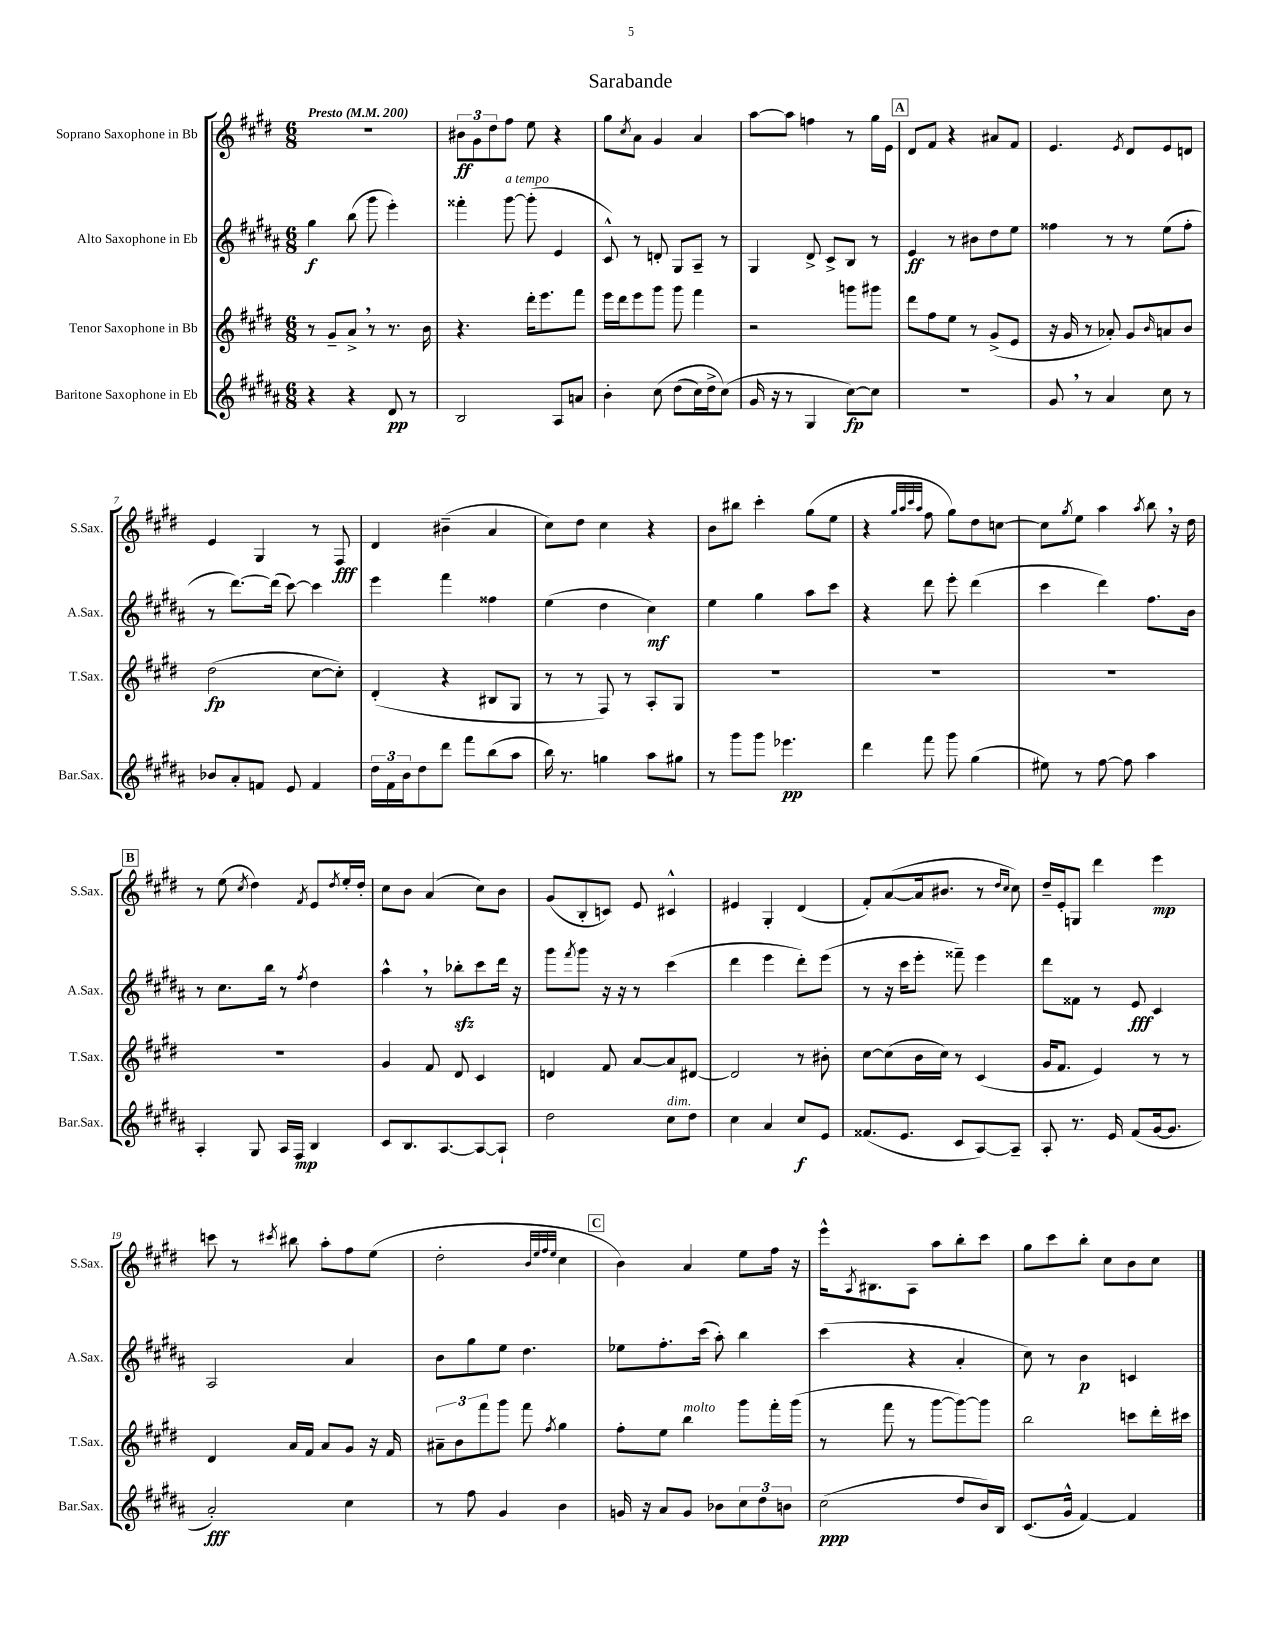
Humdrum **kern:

**kern	**dynam	**kern	**dynam	**kern	**dynam	**kern	**dynam
*part4	*part4	*part3	*part3	*part2	*part2	*part1	*part1
*staff4	*staff4	*staff3	*staff3	*staff2	*staff2	*staff1	*staff1
*I"Baritone Saxophone in Eb	*	*I"Tenor Saxophone in Bb	*	*I"Alto Saxophone in Eb	*	*I"Soprano Saxophone in Bb	*
*I'Bar.Sax.	*	*I'T.Sax.	*	*I'A.Sax.	*	*I'S.Sax.	*
*clefG2	*	*clefG2	*	*clefG2	*	*clefG2	*
*k[f#c#g#d#a#]	*	*k[f#c#g#d#]	*	*k[f#c#g#d#a#]	*	*k[f#c#g#d#]	*
*M6/8	*	*M6/8	*	*M6/8	*	*M6/8	*
*MM200	*	*MM200	*	*MM200	*	*MM200	*
=1	=1	=1	=1	=1	=1	=1	=1
!	!	!	!	!	!	!LO:TX:a:B:t=Presto	!
4r	.	8r	.	4gg#\	f	2.r	.
.	.	8g#~/L	.	.	.	.	.
4r	.	8a^,/J	.	(8bb\	.	.	.
.	.	8r	.	8ggg#\	.	.	.
8d#/	pp	8.r	.	4eee'\)	.	.	.
8r	.	.	.	.	.	.	.
.	.	16b\	.	.	.	.	.
=2	=2	=2	=2	=2	=2	=2	=2
2B/	.	4.r	.	4fff##X'\	.	12b#X\L	ff
.	.	.	.	.	.	12g#\	.
.	.	.	.	.	.	12dd#\	.
!	!	!	!	!LO:TX:a:i:t=a tempo	!	!	!
.	.	.	.	[8ggg#\	.	8ff#\J	.
.	.	16ddd#'\KL	.	(8ggg#'\]	.	8ee\	.
.	.	8.eee\	.	.	.	.	.
8A#/L	.	.	.	4e/	.	4r	.
8an/J	.	8fff#\J	.	.	.	.	.
=3	=3	=3	=3	=3	=3	=3	=3
4b'\	.	16eee\LL	.	8c#^^/)	.	8gg#\L	.
.	.	16ddd#\J	.	.	.	.	.
.	.	.	.	.	.	8qcc#/	.
.	.	8eee\	.	8r	.	8a\J	.
(8cc#\	.	8ggg#\J	.	8dn'/	.	4g#/	.
(8dd#\L	.	8ggg#\	.	8G#/L	.	.	.
16cc#\L)	.	4fff#\	.	8A#~/J	.	4a/	.
16dd#^\J	.	.	.	.	.	.	.
(8cc#\J)	.	.	.	8r	.	.	.
=4	=4	=4	=4	=4	=4	=4	=4
16g#/	.	2r	.	4G#/	.	[8aa\L	.
16r	.	.	.	.	.	.	.
8r	.	.	.	.	.	8aa\J]	.
4G#/	.	.	.	8d#^/	.	4ffn\	.
.	.	.	.	8c#^/L	.	.	.
[8cc#\L)	fp	8gggn\L	.	8B/J	.	8r	.
8cc#\J]	.	8ggg#X\J	.	8r	.	16gg#\LL	.
.	.	.	.	.	.	16e\JJ	.
!!LO:REH:place=s1:t=A
=5	=5	=5	=5	=5	=5	=5	=5
2.r	.	8ddd#\L	.	4e/	ff	8d#/L	.
.	.	8ff#\	.	.	.	8f#/J	.
.	.	8ee\J	.	8r	.	4r	.
.	.	8r	.	8b#X\L	.	.	.
.	.	(8g#^/L	.	8dd#\	.	8a#X/L	.
.	.	8e/J	.	8ee\J	.	8f#/J	.
=6	=6	=6	=6	=6	=6	=6	=6
8g#,/	.	16r	.	4ff##X\	.	4.e/	.
.	.	16g#/	.	.	.	.	.
8r	.	8r	.	.	.	.	.
4a#/	.	8a-X'/)	.	8r	.	.	.
.	.	.	.	.	.	8qe/	.
.	.	8g#/L	.	8r	.	8d#/L	.
.	.	16qqb/	.	.	.	.	.
8cc#\	.	8an/	.	(8ee\L	.	8e/	.
8r	.	8b/J	.	8ff##'\J	.	8dn/J	.
!!LO:LB:g=z
=7	=7	=7	=7	=7	=7	=7	=7
8b-X/L	.	(2dd#\	fp	8r	.	4e/	.
8a#'/	.	.	.	[8.ddd#\L)	.	.	.
8fn/J	.	.	.	.	.	4G#/	.
.	.	.	.	(16ddd#\Jk]	.	.	.
8e/	.	.	.	[8ccc#\)	.	.	.
4f/	.	[8cc#\L	.	4ccc#\]	.	8r	.
.	.	8cc#'\J])	.	.	.	8F#/	fff
=8	=8	=8	=8	=8	=8	=8	=8
24dd#\LL	.	(4d#'/	.	4eee\	.	4d#/	.
24f#\	.	.	.	.	.	.	.
24b\J	.	.	.	.	.	.	.
8dd#\	.	.	.	.	.	.	.
8ddd#\J	.	4r	.	4fff#\	.	(4b#X~\	.
8fff#\L	.	.	.	.	.	.	.
(8bb\	.	8B#X/L	.	4ff##X\	.	4a/	.
8aa#\J	.	8G#/J	.	.	.	.	.
=9	=9	=9	=9	=9	=9	=9	=9
16bb\)	.	8r	.	(4ee\	.	8cc#\L)	.
8.r	.	.	.	.	.	.	.
.	.	8r	.	.	.	8dd#\J	.
4ggn\	.	8F#/)	.	4dd#\	.	4cc#\	.
.	.	8r	.	.	.	.	.
8aa#\L	.	8A'/L	.	4cc#\)	mf	4r	.
8gg#X\J	.	8G#/J	.	.	.	.	.
=10	=10	=10	=10	=10	=10	=10	=10
8r	.	2.r	.	4ee\	.	8b\L	.
8ggg#\L	.	.	.	.	.	8bb#X\J	.
8ggg#\J	.	.	.	4gg#\	.	4ccc#'\	.
4.eee-X\	pp	.	.	.	.	.	.
.	.	.	.	8aa#\L	.	(8gg#\L	.
.	.	.	.	8ccc#\J	.	8ee\J	.
=11	=11	=11	=11	=11	=11	=11	=11
4ddd#\	.	2.r	.	4r	.	4r	.
.	.	.	.	.	.	32qqgg#/LLL	.
.	.	.	.	.	.	32qqaa/	.
.	.	.	.	.	.	32qqccc#/	.
.	.	.	.	.	.	32qqaa/JJJ	.
8fff#\	.	.	.	8ddd#\	.	8ff#\	.
8ggg#\	.	.	.	8eee'\	.	8gg#\L)	.
(4gg#\	.	.	.	(4ddd#\	.	8dd#\	.
.	.	.	.	.	.	[8ccn\J	.
=12	=12	=12	=12	=12	=12	=12	=12
8ee#X\)	.	2.r	.	4ccc#\	.	8cc\L]	.
.	.	.	.	.	.	8qgg#/	.
8r	.	.	.	.	.	8ee\J	.
[8ff#\	.	.	.	4ddd#\)	.	4aa\	.
8ff#\]	.	.	.	.	.	.	.
.	.	.	.	.	.	8qaa/	.
4aa#\	.	.	.	8.ff#\L	.	8bb,\	.
.	.	.	.	.	.	16r	.
.	.	.	.	16b\Jk	.	16dd#\	.
!!LO:LB:g=z
!!LO:REH:place=s1:t=B
=13	=13	=13	=13	=13	=13	=13	=13
4A#'/	.	2.r	.	8r	.	8r	.
.	.	.	.	8.cc#\L	.	(8ee\	.
.	.	.	.	.	.	8qcc#/	.
8G#/	.	.	.	.	.	4dd#\)	.
.	.	.	.	16bb\Jk	.	.	.
16A#/LL	.	.	.	8r	.	.	.
16F#/JJ	mp	.	.	.	.	.	.
.	.	.	.	8qff#/	.	8qf#/	.
4B/	.	.	.	4dd#\	.	8e/L	.
.	.	.	.	.	.	8qdd#/	.
.	.	.	.	.	.	16ee'/L	.
.	.	.	.	.	.	16dd#'/JJ	.
=14	=14	=14	=14	=14	=14	=14	=14
8c#/L	.	4g#/	.	4aa#^^,\	.	8cc#\L	.
8.B/	.	.	.	.	.	8b\J	.
.	.	8f#/	.	8r	.	(4a/	.
[8.A#/	.	.	.	.	.	.	.
.	.	8d#/	.	8bb-Xzz'\L	.	.	.
8A#/_	.	4c#/	.	8ccc#\	.	8cc#\L)	.
8A#`/J]	.	.	.	16ddd#\Jk	.	8b\J	.
.	.	.	.	16r	.	.	.
=15	=15	=15	=15	=15	=15	=15	=15
2dd#\	.	4dn/	.	8ggg#\L	.	(8g#/L	.
.	.	.	.	8qfff#/	.	.	.
.	.	.	.	8ggg#\J	.	8B'/	.
.	.	8f#/	.	16r	.	8cn/J)	.
.	.	.	.	16r	.	.	.
.	.	[8a/L	.	8r	.	8e/	.
!LO:TX:a:i:t=dim.	!	!	!	!	!	!	!
8cc#\L	.	8a/]	.	(4ccc#\	.	4c#X^^/	.
8dd#\J	.	[8d#X/J	.	.	.	.	.
=16	=16	=16	=16	=16	=16	=16	=16
4cc#\	.	2d#/]	.	4ddd#\	.	4e#X/	.
4a#/	.	.	.	4eee\	.	4G#'/	.
8cc#/L	f	8r	.	8ddd#'\L)	.	(4d#/	.
8e/J	.	8b#X'\	.	(8eee\J	.	.	.
=17	=17	=17	=17	=17	=17	=17	=17
(8.f##X/L	.	[8cc#\L	.	8r	.	8f#'/L)	.
.	.	(8cc#\]	.	16r	.	([8a/	.
8.e/J	.	.	.	16ccc#\KL	.	.	.
.	.	16b\L	.	8eee'\J	.	16a/k]	.
.	.	16cc#\JJ)	.	.	.	8.b#X/J	.
8c#/L	.	8r	.	8fff##X~\)	.	.	.
[8A#/)	.	(4c#/	.	4eee\	.	8r	.
.	.	.	.	.	.	16qqdd#/LL	.
.	.	.	.	.	.	16qqcc#/JJ	.
8A#~/J]	.	.	.	.	.	8cc#\)	.
=18	=18	=18	=18	=18	=18	=18	=18
8A#'/	.	16g#/KL	.	8ddd#\L	.	16dd#~/LL	.
.	.	8.f#/J	.	.	.	16e'/J	.
8.r	.	.	.	8f##X\J	.	8Gn/J	.
.	.	4e/)	.	8r	.	4ddd#\	.
16e/	.	.	.	.	.	.	.
(8f#/L	.	.	.	8e/	fff	.	.
[16g#/k	.	8r	.	4c#/	.	4eee\	mp
8.g#/J]	.	.	.	.	.	.	.
.	.	8r	.	.	.	.	.
!!LO:LB:g=z
=19	=19	=19	=19	=19	=19	=19	=19
2a#'/)	fff	4d#/	.	2A#/	.	8cccn\	.
.	.	.	.	.	.	8r	.
.	.	.	.	.	.	8qccc#X/	.
.	.	16a/LL	.	.	.	8bb#X\	.
.	.	16f#/JJ	.	.	.	.	.
.	.	8a/L	.	.	.	8aa'\L	.
4cc#\	.	8g#/J	.	4a#/	.	8ff#\	.
.	.	16r	.	.	.	(8ee\J	.
.	.	16f#/	.	.	.	.	.
=20	=20	=20	=20	=20	=20	=20	=20
8r	.	12a#X~\L	.	8b\L	.	2dd#'\	.
.	.	12b\	.	.	.	.	.
8ff#\	.	.	.	8gg#\	.	.	.
.	.	12fff#\	.	.	.	.	.
4g#/	.	8ggg#\J	.	8ee\J	.	.	.
.	.	8fff#\	.	4.dd#\	.	.	.
.	.	.	.	.	.	32qqb/LLL	.
.	.	.	.	.	.	32qqee/	.
.	.	.	.	.	.	32qqff#/	.
.	.	8qff#/	.	.	.	32qqee/JJJ	.
4b\	.	4gg#\	.	.	.	4cc#\	.
!!LO:REH:place=s1:t=C
=21	=21	=21	=21	=21	=21	=21	=21
16gn/	.	8ff#'\L	.	8ee-X\L	.	4b\)	.
16r	.	.	.	.	.	.	.
8a#/L	.	8ee\J	.	8.ff#'\	.	.	.
!	!	!LO:TX:a:i:t=molto	!	!	!	!	!
8g/J	.	4bb\	.	.	.	4a/	.
.	.	.	.	(16ccc#\Jk	.	.	.
8b-X\L	.	.	.	8aa#'\)	.	.	.
12cc#\	.	8ggg#\L	.	4bb\	.	8ee\L	.
12dd#\	.	.	.	.	.	.	.
.	.	16fff#'\L	.	.	.	16ff#\Jk	.
12bn\J	.	.	.	.	.	.	.
.	.	(16ggg#\JJ	.	.	.	16r	.
=22	=22	=22	=22	=22	=22	=22	=22
(2cc#\	ppp	8r	.	(4ccc#\	.	16eee^^\KL	.
.	.	.	.	.	.	8qA/	.
.	.	.	.	.	.	8.B#X\	.
.	.	8fff#\	.	.	.	.	.
.	.	8r	.	4r	.	8A\J	.
.	.	[8ggg#\L	.	.	.	8aa\L	.
8dd#/L	.	8ggg#\_)	.	4a#'/	.	8bb'\	.
16b/L)	.	8ggg#\J]	.	.	.	8ccc#\J	.
16B/JJ	.	.	.	.	.	.	.
=23	=23	=23	=23	=23	=23	=23	=23
(8.c#/L	.	2bb\	.	8cc#\)	.	8gg#\L	.
.	.	.	.	8r	.	8ccc#\	.
16g#^^/Jk	.	.	.	.	.	.	.
[4f#/)	.	.	.	4b\	p	8bb'\J	.
.	.	.	.	.	.	8cc#\L	.
4f#/]	.	8cccn\L	.	4cn/	.	8b\	.
.	.	16ddd#'\L	.	.	.	8cc#\J	.
.	.	16ccc#X\JJ	.	.	.	.	.
==	==	==	==	==	==	==	==
*-	*-	*-	*-	*-	*-	*-	*-
